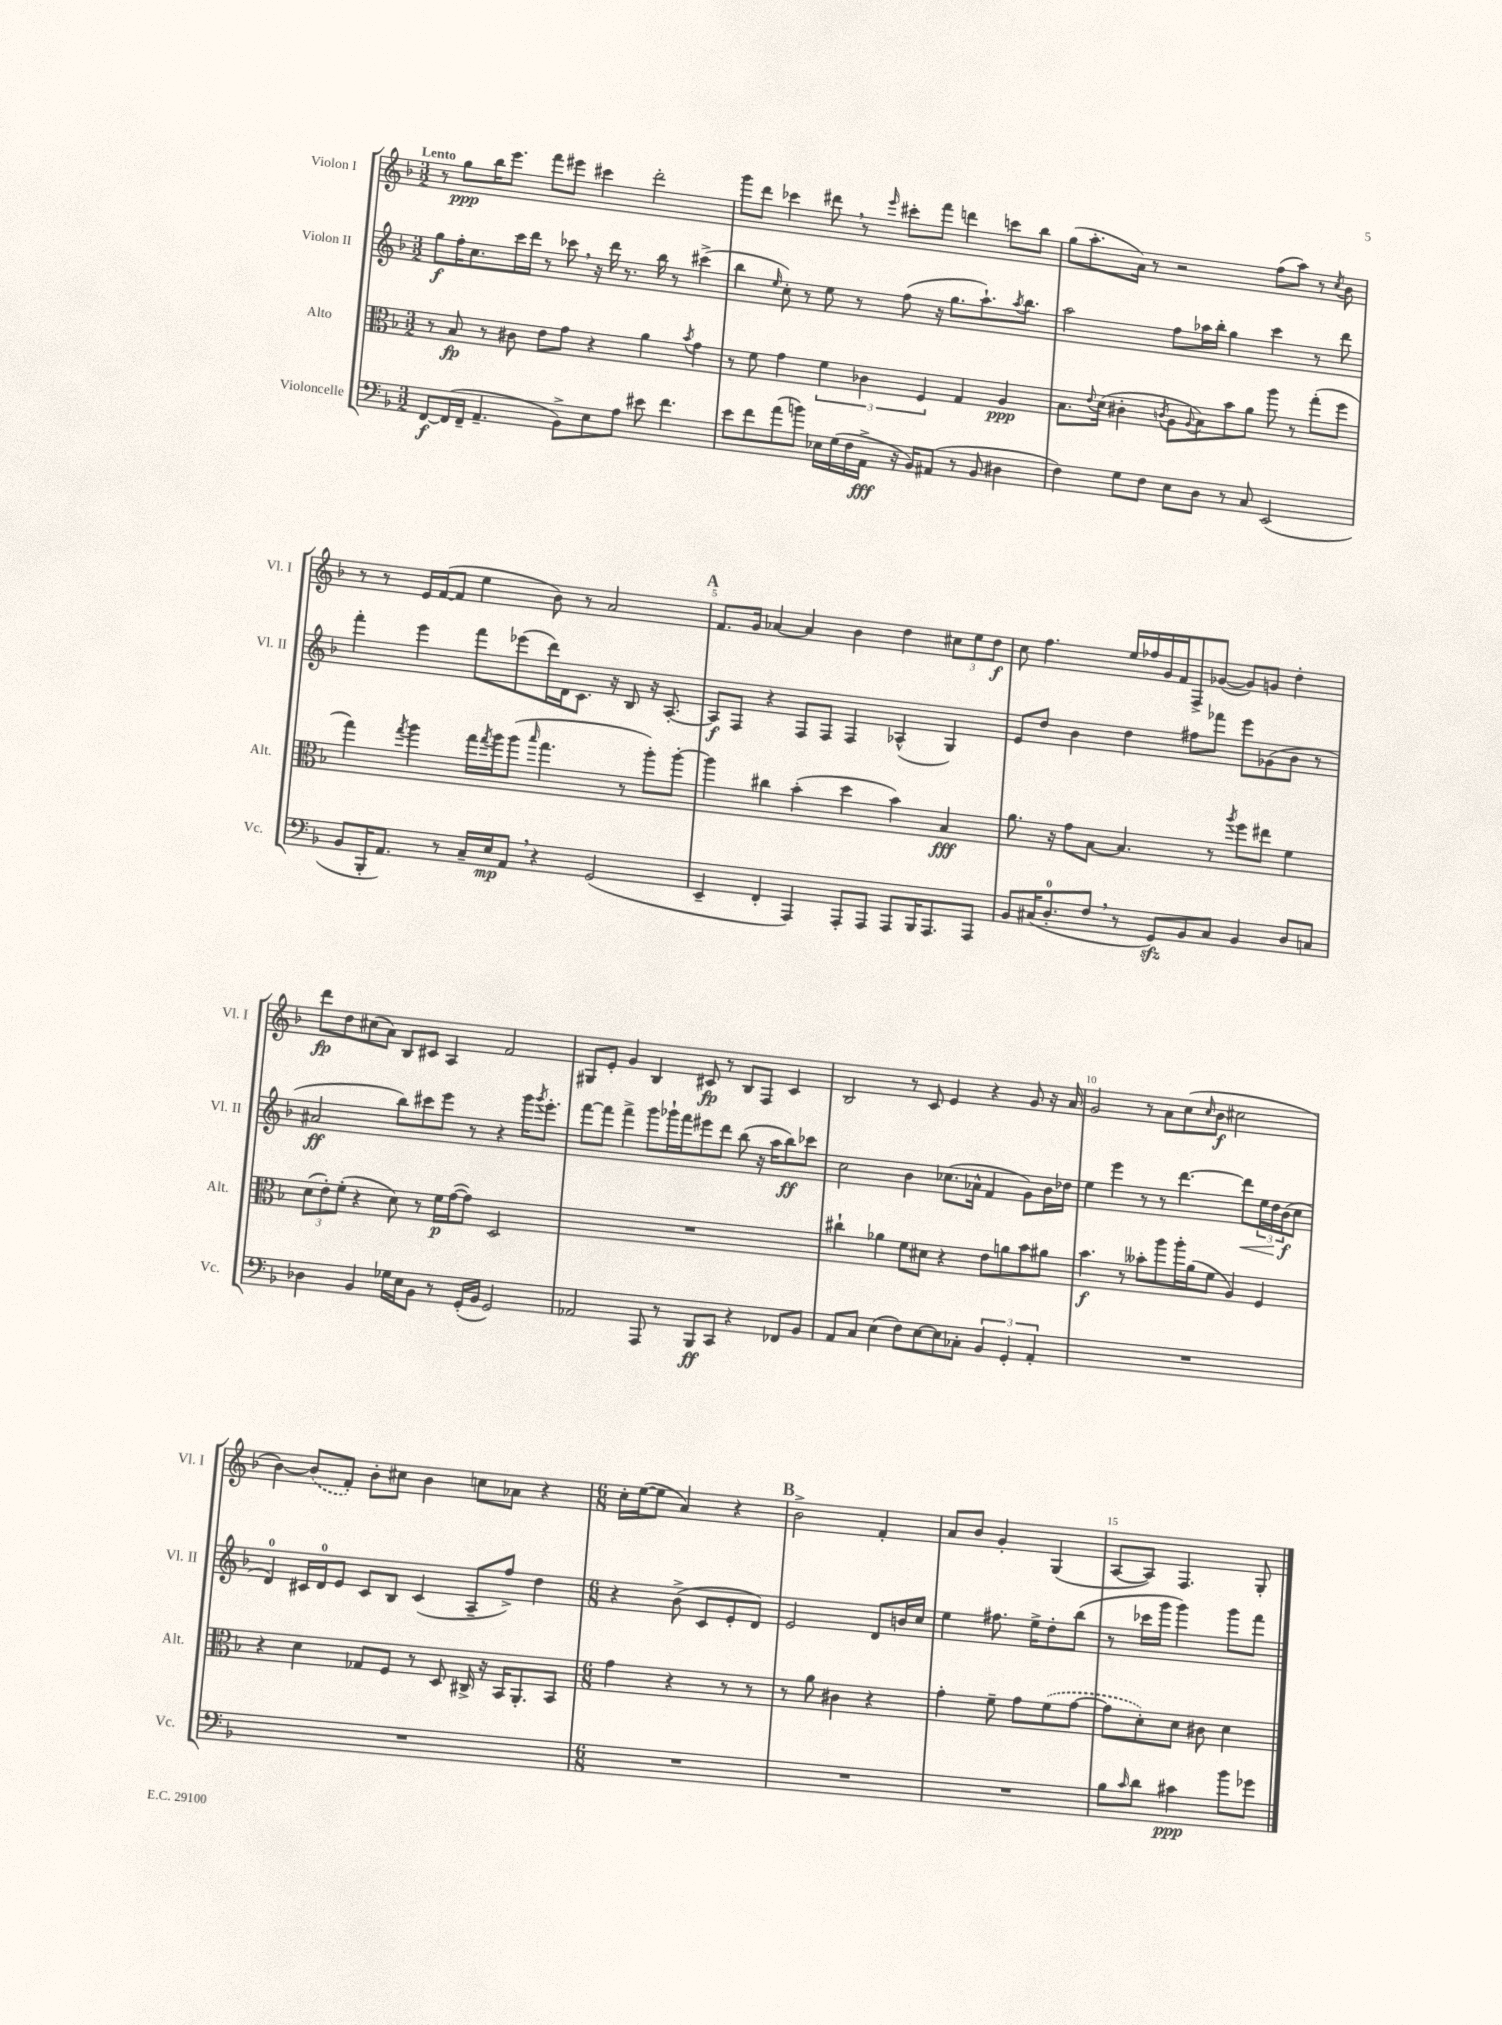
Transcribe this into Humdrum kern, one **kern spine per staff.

**kern	**dynam	**kern	**dynam	**kern	**dynam	**kern	**dynam
*part4	*part4	*part3	*part3	*part2	*part2	*part1	*part1
*staff4	*staff4	*staff3	*staff3	*staff2	*staff2	*staff1	*staff1
*I"Violoncelle	*	*I"Alto	*	*I"Violon II	*	*I"Violon I	*
*I'Vc.	*	*I'Alt.	*	*I'Vl. II	*	*I'Vl. I	*
*clefF4	*	*clefC3	*	*clefG2	*	*clefG2	*
*k[b-]	*	*k[b-]	*	*k[b-]	*	*k[b-]	*
*M3/2	*	*M3/2	*	*M3/2	*	*M3/2	*
=1	=1	=1	=1	=1	=1	=1	=1
!	!	!	!	!	!	!LO:TX:a:B:t=Lento	!
[8FF/L	f	8r	.	8gg\L	f	8r	.
(16FF/L]	.	8B-/	fp	16ff'\K	.	8gg\L	ppp
16FF~/JJ	.	.	.	8.cc\	.	.	.
4.AA~/	.	8r	.	.	.	16bb-\K	.
.	.	.	.	.	.	8.eee\J	.
.	.	8c#X\	.	16ccc\L	.	.	.
.	.	.	.	16ddd\JJ	.	.	.
.	.	8e\L	.	8r	.	8fff\L	.
8BB-^\L)	.	8g\J	.	8ccc-X,\	.	8eee#X\J	.
8E\	.	4r	.	16r	.	4ccc#X\	.
.	.	.	.	16ddd\	.	.	.
8A\J	.	.	.	8.r	.	.	.
8e#X\	.	4a\	.	.	.	2ddd'\	.
.	.	.	.	16bb-\	.	.	.
4.f\	.	.	.	8r	.	.	.
.	.	8qb-/	.	.	.	.	.
.	.	4g\	.	(4ccc#X^\	.	.	.
=2	=2	=2	=2	=2	=2	=2	=2
8e\L	.	8r	.	4bb-\	.	8ggg\L	.
8f\	.	8f\	.	.	.	8ddd\J	.
.	.	.	.	16qqee/	.	.	.
(8a\	.	4g\	.	8cc'\)	.	4ccc-X\	.
8bn\J)	.	.	.	8r	.	.	.
16E-X\LL	.	6f\	.	8ee\	.	8ddd#X,\	.
(16G\	.	.	.	.	.	.	.
16F\	.	.	.	8r	.	8r	.
.	.	6c-X\	.	.	.	.	.
16AA^\JJ	fff	.	.	.	.	.	.
.	.	.	.	.	.	16qqeee/	.
16r	.	.	.	(8ff\	.	8ccc#X'\L	.
16BB-/KL)	.	.	.	.	.	.	.
.	.	6F/	.	.	.	.	.
(8AA#X/J	.	.	.	16r	.	8fff\J	.
.	.	.	.	8.gg\L	.	.	.
8r	.	4G/	.	.	.	4dddn\	.
8BB-/	.	.	.	8.aa`\)	.	.	.
4D#X\	.	4A/	ppp	.	.	8cccn\L	.
.	.	.	.	8qaa/	.	.	.
.	.	.	.	8.bb-\J	.	.	.
.	.	.	.	.	.	8bb-\J	.
=3	=3	=3	=3	=3	=3	=3	=3
4F\)	.	8.B-\L	.	2aa\	.	(8gg\L	.
.	.	.	.	.	.	8.aa'\	.
.	.	8qqe/	.	.	.	.	.
.	.	(16d\Jk	.	.	.	.	.
8G\L	.	4c#X'\	.	.	.	.	.
.	.	.	.	.	.	16a\Jk)	.
8F\J	.	.	.	.	.	8r	.
.	.	8qcn/	.	.	.	.	.
8E\L	.	8A\L	.	8ff\L	.	2r	.
.	.	8qqA/	.	.	.	.	.
8D\J	.	8B-\)	.	16aa-X\L	.	.	.
.	.	.	.	16bb-'\JJ	.	.	.
8r	.	8b-\	.	4gg\	.	.	.
8C/	.	8a\J	.	.	.	.	.
(2EE/	.	8aa\	.	4ccc\	.	(8ff\L	.
.	.	8r	.	.	.	8aa\J)	.
.	.	(8gg'\L	.	8r	.	8r	.
.	.	.	.	.	.	8qcc/	.
.	.	8ff\J	.	8ddd\	.	8b-\	.
!!LO:LB:g=z
=4	=4	=4	=4	=4	=4	=4	=4
8BB-/L	.	4gg\)	.	4fff'\	.	8r	.
16BBB-'/K	.	.	.	.	.	8r	.
8.AA/J)	.	.	.	.	.	.	.
.	.	8qgg/	.	.	.	.	.
.	.	4aa\	.	4eee\	.	16e/LL	.
.	.	.	.	.	.	([16f/J	.
8r	.	.	.	.	.	8f/J]	.
16C~/LL	.	16gg\LL	.	8fff\L	.	4ee\	.
.	.	8qgg/	.	.	.	.	.
16E/J	mp	16aa\J	.	.	.	.	.
8AA,/J	.	(8aa\J	.	(8eee-X\	.	.	.
.	.	16qqbb-/	.	.	.	.	.
4r	.	4.gg\	.	16ddd\L)	.	8b-\)	.
.	.	.	.	16d\J	.	.	.
.	.	.	.	8.c\J	.	8r	.
(2GG/	.	.	.	.	.	2a/	.
.	.	.	.	16r	.	.	.
.	.	8r	.	8B-/	.	.	.
.	.	8aa'\L)	.	16r	.	.	.
.	.	.	.	[8.A'/	.	.	.
.	.	[8aa'\J	.	.	.	.	.
!!LO:REH:place=s1:t=A
=5	=5	=5	=5	=5	=5	=5	=5
4EE~/	.	4aa\]	.	8A/L]	f	8.f/L	.
.	.	.	.	8F/J	.	.	.
.	.	.	.	.	.	16g/Jk	.
4FF'/	.	4cc#X\	.	4r	.	[4a-X/	.
4AAA/)	.	(4b-'\	.	8F/L	.	4a-/]	.
.	.	.	.	8F/J	.	.	.
8AAA'/L	.	4dd\	.	4F/	.	4b-\	.
8AAA/J	.	.	.	.	.	.	.
8AAA/L	.	4b-\)	.	(4A-X^^/	.	4dd\	.
16BBB-/K	.	.	.	.	.	.	.
8.AAA/	.	.	.	.	.	.	.
.	.	4B-/	fff	4G/)	.	12cc#X\L	.
.	.	.	.	.	.	12ee\	.
8AAA/J	.	.	.	.	.	.	.
.	.	.	.	.	.	12dd\J	f
=6	=6	=6	=6	=6	=6	=6	=6
8BB-/L	.	8.a\	.	8e/L	.	8cc\	.
(16C#X/K	.	.	.	8dd/J	.	4.ff\	.
8.D'/	.	16r	.	.	.	.	.
.	.	8g\L	.	4b-\	.	.	.
8F,/J	.	[8B-\J	.	.	.	.	.
8r	.	4.B-/]	.	4dd\	.	16ee/LL	.
.	.	.	.	.	.	16ff-X/	.
8GGzz/L)	.	.	.	.	.	16g/	.
.	.	.	.	.	.	16f/J	.
8BB-/	.	.	.	8ff#X\L	.	8F^/	.
8C#/J	.	8r	.	8fff-X\J	.	([8g-X/J	.
.	.	8qaa/	.	.	.	.	.
4BB-/	.	8ff\L	.	8eee\L	.	8g-/L])	.
.	.	8ee#X\J	.	(8g-X\	.	8gn/J	.
8D/L	.	4f\	.	8b-\J	.	4dd'\	.
8Cn/J	.	.	.	8r	.	.	.
!!LO:LB:g=z
=7	=7	=7	=7	=7	=7	=7	=7
4D-X\	.	(12d\L	.	2a#X/	ff	8ddd\L	fp
.	.	12e'\)	.	.	.	.	.
.	.	.	.	.	.	8dd\	.
.	.	(12f'\J	.	.	.	.	.
4BB-/	.	4r	.	.	.	(8cc#X\	.
.	.	.	.	.	.	8a\J)	.
16G-X\LL	.	8d\)	.	8bb-\L)	.	8B-/L	.
16E\J	.	.	.	.	.	.	.
8BB-\J	.	8r	.	8ccc#X\	.	8c#X/J	.
8r	.	16f\LL	p	8eee\J	.	4A/	.
.	.	([16g\J	.	.	.	.	.
(16GG'/LL	.	8g\J])	.	8r	.	.	.
16BB-/JJ	.	.	.	.	.	.	.
2GG/)	.	2D/	.	4r	.	2f/	.
.	.	.	.	16ggg\KL	.	.	.
.	.	.	.	8qggg/	.	.	.
.	.	.	.	8.eee'\J	.	.	.
=8	=8	=8	=8	=8	=8	=8	=8
2AA-X/	.	1.r	.	[8fff\L	.	8G#X/L	.
.	.	.	.	8fff\J]	.	8e'/J	.
.	.	.	.	4fff^\	.	4g/	.
8AAA/	.	.	.	8ggg\L	.	4B-/	.
8r	.	.	.	16ggg-X`\L	.	.	.
.	.	.	.	16fff\J	.	.	.
8BBB-/L	ff	.	.	8eee#X\	.	8c#X/	fp
8CC/J	.	.	.	8ddd\J	.	8r	.
4r	.	.	.	(8bb-\	.	8B-/L	.
.	.	.	.	16r	.	8F/J	.
.	.	.	.	16aa\KL	.	.	.
8FF-X/L	.	.	.	8bb-\)	ff	4c#/	.
8BB-/J	.	.	.	8ccc-X\J	.	.	.
=9	=9	=9	=9	=9	=9	=9	=9
8AA/L	.	4cc#X`\	.	2cc\	.	2B-/	.
8C/J	.	.	.	.	.	.	.
(4E\	.	4a-X\	.	.	.	.	.
8F\L)	.	8f\L	.	4b-\	.	8r	.
[8E\	.	8d#X\J	.	.	.	8c/	.
8E\]	.	4r	.	(8.cc-X\L	.	4e/	.
8C-X'\J	.	.	.	.	.	.	.
.	.	.	.	16a-X^^\Jk	.	.	.
6BB-/	.	8e\L	.	4f/	.	4r	.
.	.	8an\	.	.	.	.	.
6GG'/	.	.	.	.	.	.	.
.	.	8b-\	.	8g\L)	.	8g/	.
6AA'/	.	.	.	.	.	.	.
.	.	8a#X\J	.	16b-\L	.	16r	.
.	.	.	.	16dd-X\JJ	.	16a/	.
=10	=10	=10	=10	=10	=10	=10	=10
1.r	.	4.b-\	f	4ee\	.	2g/	.
.	.	.	.	4eee\	.	.	.
.	.	8r	.	.	.	.	.
.	.	8b--X'\L	.	8r	.	8r	.
.	.	8aa\	.	8r	.	8a\L	.
.	.	16aa'\L	.	[4.ddd\	.	(8cc\	.
.	.	(16a\J	.	.	.	.	.
.	.	.	.	.	.	16qqcc/	.
.	.	8f\J	.	.	.	8b-\J	f
.	.	4A/)	.	.	.	2cc#X\	.
!	!	!	!	!	!LO:HP:b	!	!
.	.	.	.	8ddd\L]	<	.	.
.	.	4F/	.	24ee\L	.	.	.
.	.	.	.	24dd\	.	.	.
.	.	.	.	(24b-\J	f	.	.
.	.	.	.	8cc\J	[	.	.
!!LO:LB:g=z
=11	=11	=11	=11	=11	=11	=11	=11
1.r	.	4r	.	4d/)	.	[4b-\)	.
.	.	4d\	.	16c#X/LL	.	(8b-/L]	.
.	.	.	.	16d/J	.	.	.
.	.	.	.	8e/J	.	8f'/J)	.
.	.	8G-X/L	.	8c#/L	.	8b-'\L	.
.	.	8F/J	.	8B-/J	.	8cc#X\J	.
.	.	8r	.	(4c#/	.	4b-\	.
.	.	8D/	.	.	.	.	.
.	.	16C#X^/	.	8A~/L	.	8ccn\L	.
.	.	16r	.	.	.	.	.
.	.	16BB-/KL	.	8ff^/J)	.	8a-X\J	.
.	.	8.AA'/	.	.	.	.	.
.	.	.	.	4dd\	.	4r	.
.	.	8BB-/J	.	.	.	.	.
=12	=12	=12	=12	=12	=12	=12	=12
*M6/8	*	*M6/8	*	*M6/8	*	*M6/8	*
2.r	.	4g\	.	4r	.	16cc'\LL	.
.	.	.	.	.	.	([16ee\J	.
.	.	.	.	.	.	8ee\J]	.
.	.	4r	.	(8b-^\	.	4a/)	.
.	.	.	.	8c/L	.	.	.
.	.	8r	.	8e'/	.	4r	.
.	.	8r	.	8d/J)	.	.	.
!!LO:REH:place=s1:t=B
=13	=13	=13	=13	=13	=13	=13	=13
2.r	.	8r	.	2e/	.	2b-^\	.
.	.	8a\	.	.	.	.	.
.	.	4c#X\	.	.	.	.	.
.	.	4r	.	8d/L	.	4f'/	.
.	.	.	.	16bn/L	.	.	.
.	.	.	.	16cc/JJ	.	.	.
=14	=14	=14	=14	=14	=14	=14	=14
2.r	.	4g'\	.	4ee\	.	8a/L	.
.	.	.	.	.	.	8b-/J	.
.	.	8f~\	.	8.ff#X\	.	4g'/	.
.	.	8g\L	.	.	.	.	.
.	.	.	.	16ee^\KL	.	.	.
.	.	(8f\	.	8dd'\	.	(4G/	.
.	.	[8g\J	.	(8bb-\J	.	.	.
=15	=15	=15	=15	=15	=15	=15	=15
8B-\L	.	8g\L]	.	8r	.	[8A/L	.
16qqc/	.	.	.	.	.	.	.
8d\J	.	8d'\)	.	16ccc-X\LL	.	8A/J])	.
.	.	.	.	16ggg\JJ	.	.	.
4c#X\	ppp	8d\J	.	4ggg\)	.	4.F/	.
.	.	8c#X\	.	.	.	.	.
8b-\L	.	4d\	.	8ggg\L	.	.	.
8g-X\J	.	.	.	8fff\J	.	8G'/	.
==	==	==	==	==	==	==	==
*-	*-	*-	*-	*-	*-	*-	*-
